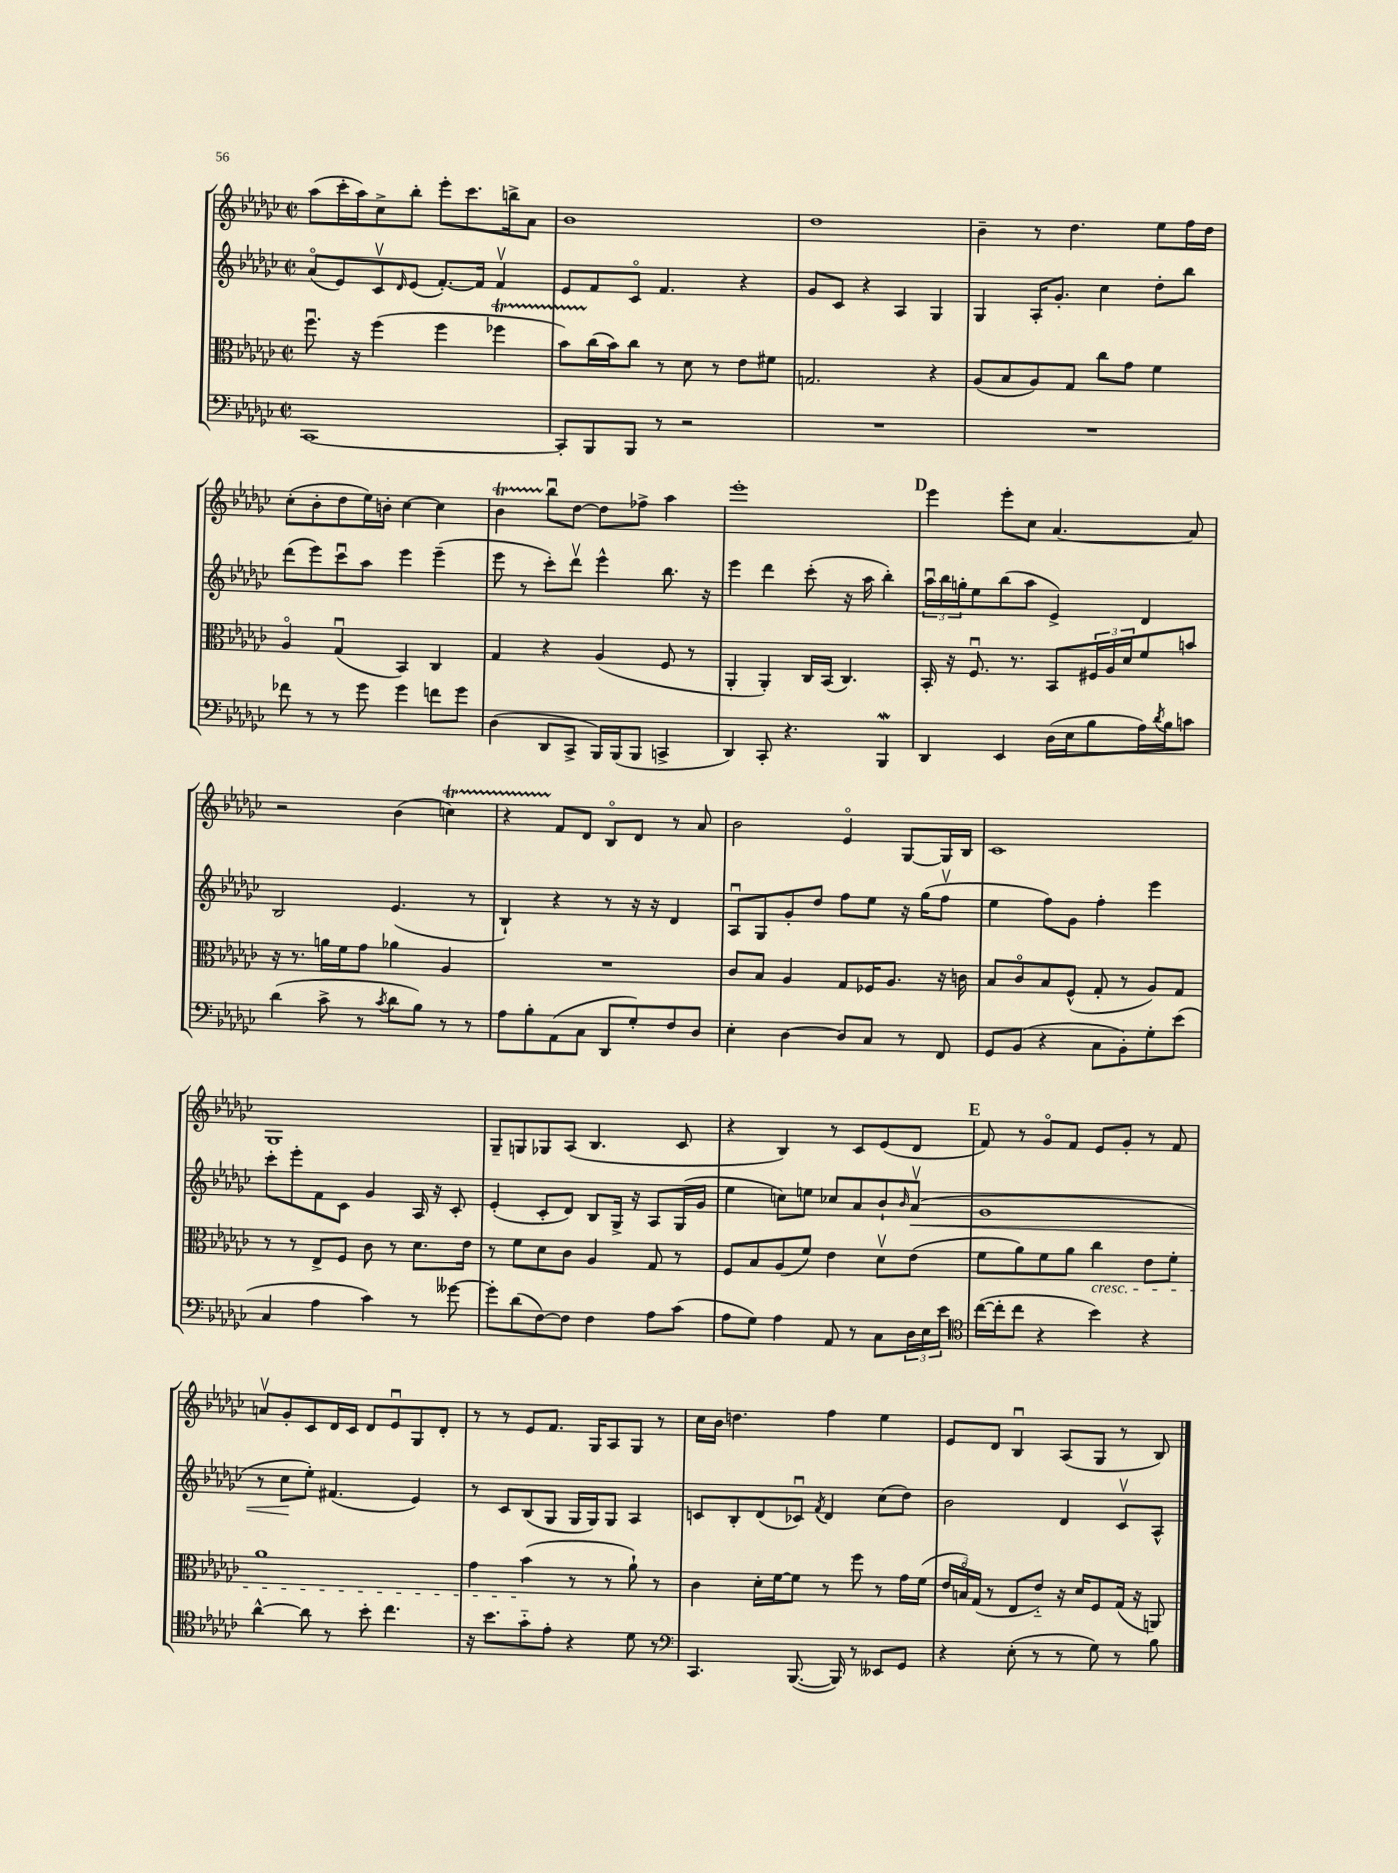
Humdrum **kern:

**kern	**kern	**kern	**kern
*staff4	*staff3	*staff2	*staff1
*clefF4	*clefC3	*clefG2	*clefG2
*k[b-e-a-d-g-c-]	*k[b-e-a-d-g-c-]	*k[b-e-a-d-g-c-]	*k[b-e-a-d-g-c-]
*M2/2	*M2/2	*M2/2	*M2/2
*met(c|)	*met(c|)	*met(c|)	*met(c|)
[1CC-	8.ffu\	(8a-o/L	(8aa-\L
.	.	8e-/)	16ccc-'\L
.	16r	.	16aa-\J)
.	(4ff\	8c-v/	8cc-^\
.	.	16qqd-/	.
.	.	(8e-/J	8bb-'\J
.	4ff\	[8.f'/L)	8eee-'\L
.	.	.	8.ccc-\
.	.	16f/]Jk	.
.	4ff-\	4fv/	.
.	.	.	16bb^\k
.	.	.	8a-\J
=	=	=	=
8CC-'/]L	8b-\L)	8e-/L	1b-
8BBB-/	(16cc-\L	8f/	.
.	16b-\J)	.	.
8BBB-/J	8cc-\J	8c-o/J	.
8r	8r	4.f/	.
2r	8d-\	.	.
.	8r	.	.
.	8e-\L	4r	.
.	8f#\J	.	.
=	=	=	=
1r	2.G/	8g-/L	1dd-
.	.	8c-/J	.
.	.	4r	.
.	.	4A-/	.
.	4r	4G-/	.
=	=	=	=
1r	(8A-/L	4G-/	4b-~\
.	8B-/	.	.
.	8A-/)	16A-'/LK	8r
.	.	8.g-'/J	.
.	8G-/J	.	4.dd-\
.	8cc-\L	4cc-\	.
.	8g-\J	.	.
.	4f\	8dd-'\L	8ee-\L
.	.	8bb-\J	16ff\L
.	.	.	16dd-\JJ
=	=	=	=
8f-\	4A-o/	(8ddd-\L	(8cc-'\L
8r	.	8eee-\)	8b-'\
8r	(4G-u/	8ccc-u\	8dd-\
8g-\	.	8aa-\J	16ee-\L)
.	.	.	16b'\JJ
4g-\	4BB-/)	4eee-\	[4cc-\
8f\L	4C-/	(4eee-~\	4cc-\]
8g-\J	.	.	.
=	=	=	=
(4D-\	4G-/	8eee-\	4b-\
.	.	8r	.
8DD-/L	4r	8ccc-'\L)	8bb-u\L
8CC-^/J	.	8ddd-v\J	[8dd-\J
16BBB-/LL)	(4A-/	4eee-^^\	8dd-\]L
(16BBB-/J	.	.	.
8BBB-/J	.	.	8ff-^\J
4CC^/	8F/	8.bb-\	4aa-\
.	8r	.	.
.	.	16r	.
=	=	=	=
4DD-/)	4AA-'/	4eee-\	1eee-'
8CC-'/	4AA-'/)	4ddd-\	.
4.r	.	.	.
.	16C-/LL	(8ccc-'\	.
.	(16BB-/JJ	.	.
.	4.C-/)	16r	.
.	.	16aa-\	.
4BBB-/	.	4bb-'\)	.
=	=	=	=
4DD-/	16BB-'/	24aa-u\LL	4eee-\
.	.	24bb-\	.
.	16r	.	.
.	.	24gg'\J	.
.	8.Fu/	8ee-\	.
4EE-/	.	(8bb-\	8eee-'\L
.	8.r	.	.
.	.	8aa-\J	8cc-\J
(16D-\LL	8BB-/L	4e-^/)	[4.a-/
16E-\J	.	.	.
8B-\	24F#/L	.	.
.	24A-/	.	.
.	24d-/J	.	.
16A-\L)	8f/	4d-/	.
8qd-/	.	.	.
16B-\J	.	.	.
8c\J	8b/J	.	8a-/]
=	=	=	=
(4d-\	16r	2B-/	2r
.	8.r	.	.
8c-^\	16a\LL	.	.
.	16f\J	.	.
8r	8g-\J	.	.
8qc-/	.	.	.
8d-\L	4a-\	(4.e-/	(4b-\
8B-\J)	.	.	.
8r	4A-/	.	4cc\)
8r	.	8r	.
=	=	=	=
8A-\L	1r	4B-`/)	4r
8B-'\	.	.	.
(8AA-\	.	4r	8f/L
8C-\J	.	.	8d-/J
8DD-/L	.	8r	8B-o/L
8G-'/)	.	16r	8d-/J
.	.	16r	.
8F/	.	4d-/	8r
8D-/J	.	.	8a-/
=	=	=	=
4E-'\	8c-/L	8A-u/L	2b-\
.	8B-/J	8G-/	.
[4D-\	4A-/	8g-'/	.
.	.	8dd-/J	.
8D-/]L	8G-/L	8ff\L	4e-o/
8C-/J	16F-/K	8ee-\J	.
.	8.A-/J	.	.
8r	.	16r	[8G-/L
.	.	(16gg-\LK	.
8FF/	16r	8ffv\J	16G-/]L
.	16c\	.	16B-/JJ
=	=	=	=
8GG-/L	8B-/L	4ee-\	1c-
(8BB-/J	8c-o/	.	.
4r	8B-/	8ff\L)	.
.	(8F^^/J	8g-\J	.
8C-\L	8G-'/	4ff'\	.
8BB-'\)	8r	.	.
8G-'\	8A-/L)	4eee-\	.
(8e-\J	8G-/J	.	.
=	=	=	=
4C-/	8r	8ccc-'\L	1G-
.	8r	8eee-'\	.
4A-\	8E-^/L	8f\	.
.	8F/J	8c-\J	.
4c-\)	8c-\	4g-/	.
.	8r	.	.
8r	8.d-\L	16A-/	.
.	.	16r	.
[8g--\	.	8c-'/	.
.	16e-\Jk	.	.
=	=	=	=
8g--'\]L	8r	(4e-'/	8G-~/L
(8d-\	8f\L	.	8G/
[8F\)	8d-\	8c-'/L	8G-/
8F\]J	8c-\J	8d-/J)	(8A-/J
4F\	4A-/	8B-/L	4.B-/
.	.	16G-^/Jk	.
.	.	16r	.
8A-\L	8G-/	8A-/L	.
(8c-\J	8r	(16G-/L	8c-/
.	.	16g-/JJ	.
=	=	=	=
8A-\L	8F/L	4ee-\	4r
8G-\J)	8B-/	.	.
4A-\	(8A-/	8cc\L)	4B-/)
.	8f/J)	8ee\J	.
8AA-/	4e-\	8cc-/L	8r
8r	.	8a-/	8c-/L
8C-\L	8d-v\L	8b-`/	(8e-/
.	.	16qqb-/	.
24D-\L	(8e-\J	(8a-v/J	8d-/J
24E-\	.	.	.
24e-\JJ	.	.	.
=	=	=	=
*clefC4	*	*	*
([16cc-\LL	8f\L	1g-	8f/)
16cc-'\]J	.	.	.
8cc-\J	8a-\)	.	8r
4r	8f\	.	8g-o/L
.	8a-\J	.	8f/J
4b-\)	4cc-\	.	8e-/L
.	.	.	8g-'/J
4r	8e-\L	.	8r
.	8f'\J	.	8f/
=	=	=	=
[4a-^^\	1a-	8r	8av/L
.	.	8cc-\L	8g-'/
8a-\]	.	8ee-'\J)	8c-/
8r	.	(4.f#/	16d-/L
.	.	.	16c-/JJ
8b-'\	.	.	8d-/L
4.cc-\	.	.	8e-u/
.	.	4e-/)	8G-/
.	.	.	8d-'/J
=	=	=	=
16r	4g-\	8r	8r
8.b-\L	.	.	.
.	.	8c-/L	8r
8g-'~\	(4b-\	(8B-/	8e-/L
8e-'\J	.	8G-/J	8.f/J
4r	8r	16G-/LL	.
.	.	16G-/J)	16G-/LK
.	8r	8G-/J	8A-/
8d-\	8a-`\)	4A-/	8G-/J
8r	8r	.	8r
=	=	=	=
*clefF4	*	*	*
4.CC-/	4c-\	8c/L	16cc-\LL
.	.	.	16b-\JJ
.	.	8B-'/	4.dd\
.	16d-'\LL	(8d-/	.
.	[16f\J	.	.
([8.BBB-/	8f\]J	8c-u/J)	.
.	.	8qf/	.
.	8r	4d-/	4ff\
16BBB-/])	.	.	.
8r	8ff\	.	.
8EE--/L	8r	(8cc-\L	4ee-\
8GG-/J	16g-\LL	8dd-\J)	.
.	(16f\JJ	.	.
=	=	=	=
4r	24e-/LL	2b-\	8e-/L
.	24Bo/)	.	.
.	(24G-/JJ	.	.
.	8r	.	8d-/J
(8E-'\	8E-/L	.	4B-u/
8r	8e-'~/J)	.	.
8r	16r	4d-/	(8A-/L
.	16d-/LK	.	.
8G-\)	8F/	.	8G-/J
8r	(16G-/Jk	8c-v/L	8r
.	16r	.	.
8B-\	8AA/)	8A-^^/J	8B-/)
==	==	==	==
*-	*-	*-	*-
